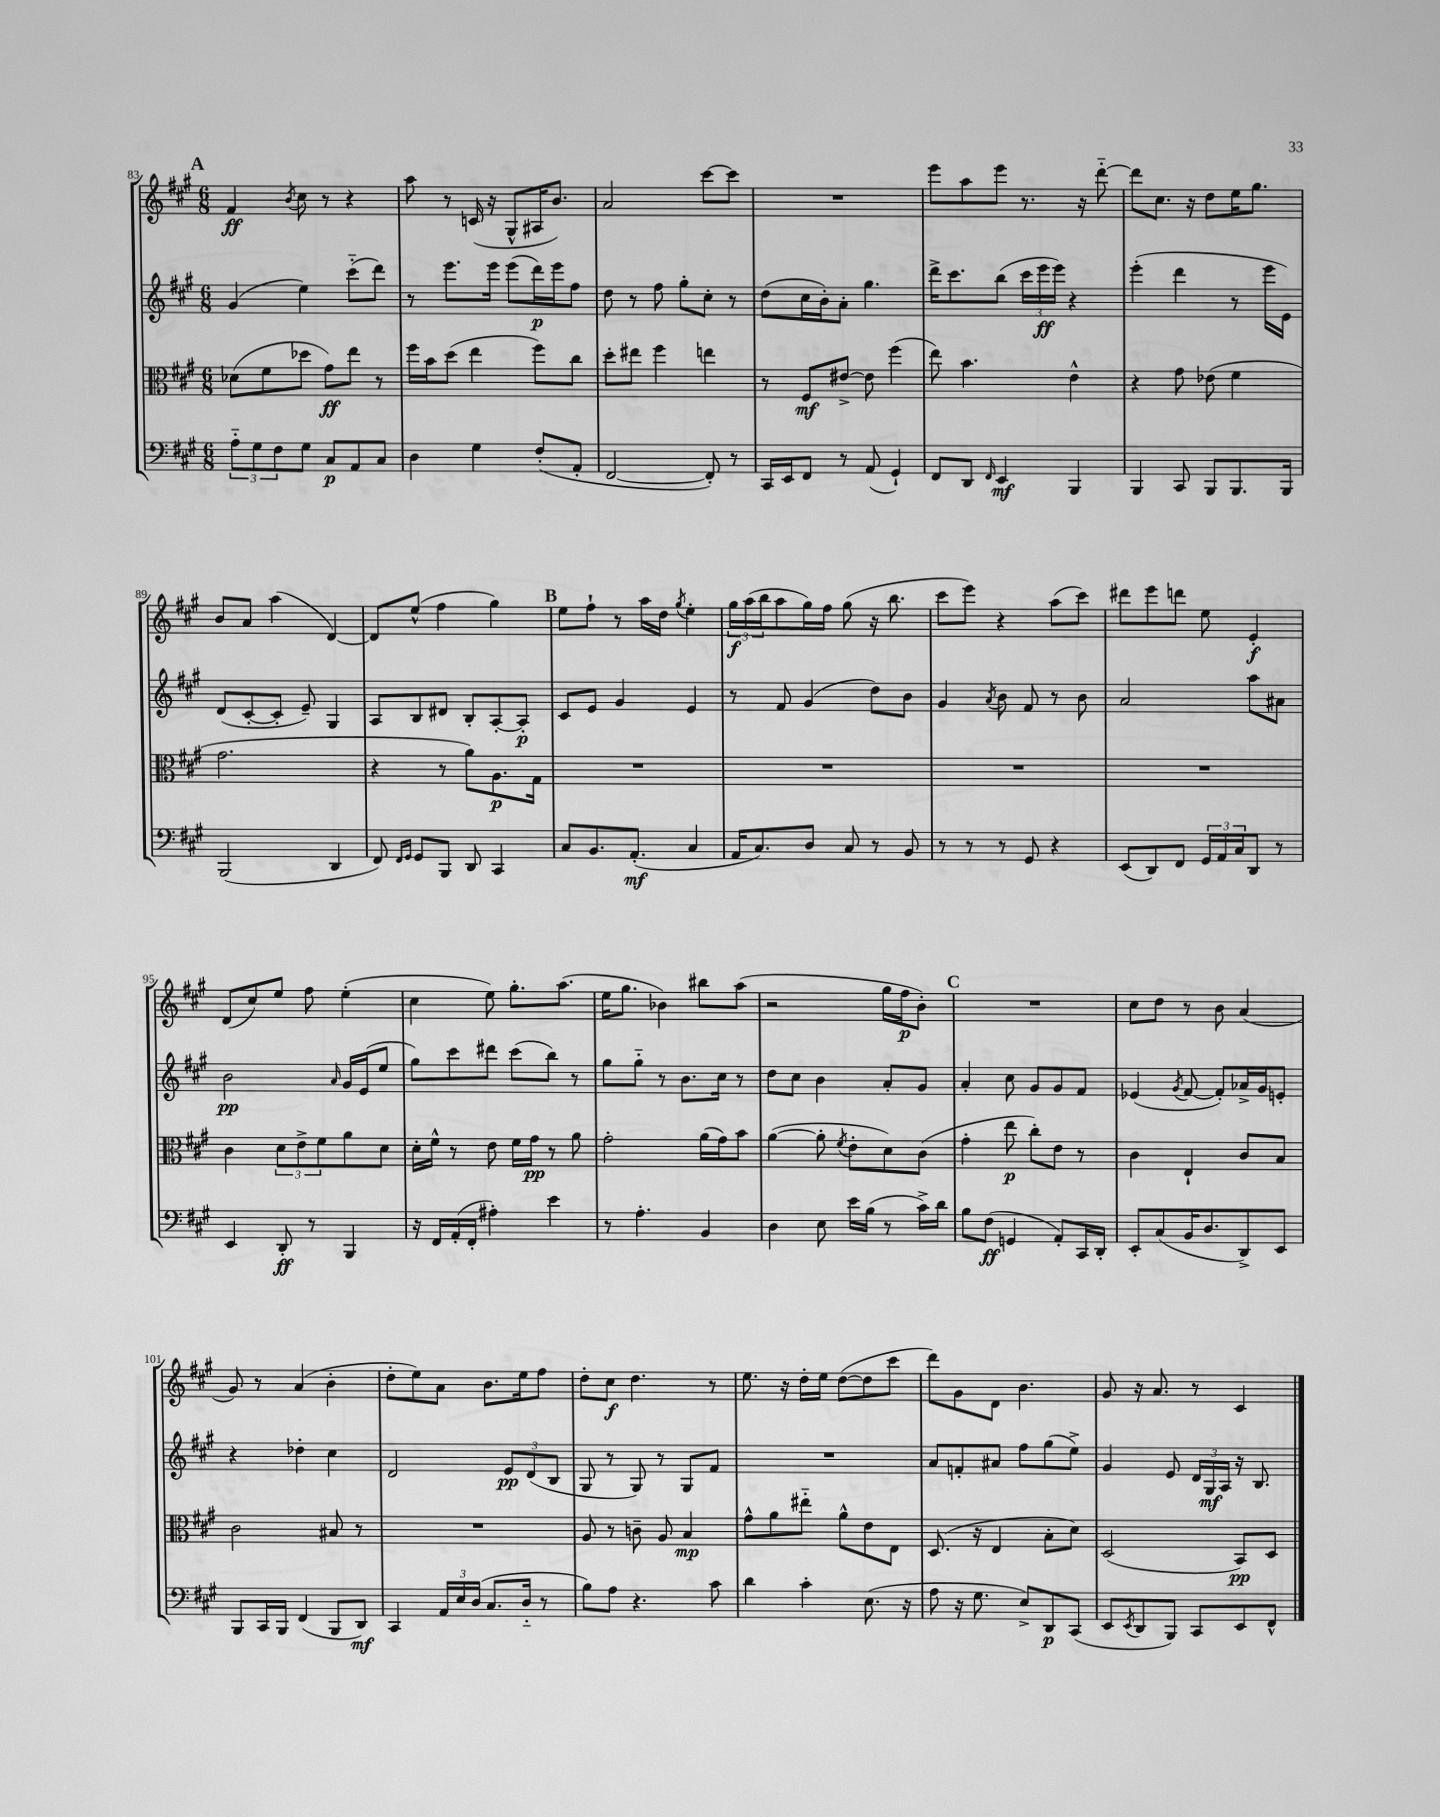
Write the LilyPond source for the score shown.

<<
\new StaffGroup <<
\new Staff = "s0" {
    \clef treble \key a \major \numericTimeSignature \time 6/8
    \mark \markup { \bold "A" } fis'4\ff \acciaccatura { b'8 } cis''8 r8 r4 |
    a''8 r8 c'16( r16 gis8-^ ais16 b'8.) |
    a'2 cis'''8~ cis'''8 |
    R2. |
    e'''8 a''8 e'''8 r8. r16 d'''8~-_ |
    d'''8 cis''8. r16 d''8 e''16 gis''8. |
    b'8 a'8 a''4( d'4~) |
    d'8 e''8-^( fis''4 gis''4) |
    \mark \markup { \bold "B" } e''8 fis''8-! r8 a''16 d''16 \acciaccatura { gis''8 } e''4-. |
    \tuplet 3/2 { gis''16\f a''16( b''16 } a''8 gis''16) fis''16 gis''8( r16 b''8. |
    cis'''8 e'''8) r4 a''8( cis'''8) |
    dis'''8 e'''8 d'''8 e''8 e'4-.\f |
    d'8( cis''8) e''8 fis''8 e''4-.( |
    cis''4 e''8) gis''8.-. a''8.( |
    e''16 gis''8. bes'4) bis''8 a''8( |
    r2 gis''16 fis''16\p b'8-.) |
    \mark \markup { \bold "C" } R2. |
    cis''8 d''8 r8 b'8 a'4( |
    gis'8) r8 a'4( b'4-. |
    d''8-. e''8) a'8 b'8. e''16 fis''8 |
    d''8-. cis''8\f d''4. r8 |
    e''8. r16 d''16-. e''16 d''8~( d''8 cis'''8 |
    d'''8) gis'8 d'8 b'4. |
    gis'8 r16 a'8. r8 cis'4 \bar "|." |
}
\new Staff = "s1" {
    \clef treble \key a \major \numericTimeSignature \time 6/8
    \mark \markup { \bold "A" } gis'4( e''4) cis'''8-_( d'''8) |
    r8 e'''8. e'''16 e'''8( d'''16\p) e'''16 fis''8 |
    d''8 r8 fis''8 gis''8-. cis''8-. r8 |
    d''8( cis''16 b'16-.) a'8-. gis''4. |
    d'''16-> cis'''8. b''8( \tuplet 3/2 { cis'''16 e'''16\ff e'''16) } r4 |
    e'''4-.( d'''4 r8 e'''16 e'16) |
    d'8( cis'8~-. cis'8-. e'8--) gis4 |
    a8 b8 dis'8 b8-. a8~-. a8-.\p |
    \mark \markup { \bold "B" } cis'8 e'8 gis'4 e'4 |
    r8 fis'8 gis'4( d''8) b'8 |
    gis'4 \acciaccatura { a'8 } b'8 fis'8 r8 b'8 |
    a'2 a''8 ais'8 |
    b'2\pp \grace { a'16 } gis'16 e'16( e''8 |
    gis''8) cis'''8 dis'''8 cis'''8( b''8) r8 |
    gis''8 gis''8-_ r8 b'8. cis''16 r8 |
    d''8 cis''8 b'4 a'8-. gis'8 |
    \mark \markup { \bold "C" } a'4-. cis''8 gis'8 gis'8 fis'8 |
    ees'4( \acciaccatura { gis'8 } fis'8~ fis'8-.) aes'16-> gis'16 e'8-. |
    r4 des''4-. cis''4 |
    d'2 \tuplet 3/2 { e'8\pp d'8( b8 } |
    gis8 r8 gis8) r8 gis8 fis'8 |
    R2. |
    a'8 f'8-. ais'8 fis''8 gis''8( e''8->) |
    gis'4 e'8 \tuplet 3/2 { d'16 gis16\mf a16 } r16 b8. \bar "|." |
}
\new Staff = "s2" {
    \clef alto \key a \major \numericTimeSignature \time 6/8
    \mark \markup { \bold "A" } des'8( fis'8 des''8 gis'8\ff) e''8 r8 |
    fis''16 b'16 d''8( e''4 fis''8) cis''8 |
    d''8-. eis''8 fis''4 e''4 |
    r8 fis8\mf eis'8~-> eis'8 fis''4( |
    e''8) b'4. e'4-^ |
    r4 gis'8 ees'8( fis'4 |
    gis'2. |
    r4 r8 a'8) a8.\p gis16 |
    \mark \markup { \bold "B" } R2. |
    R2. |
    R2. |
    R2. |
    cis'4 \tuplet 3/2 { d'8 e'8-> fis'8 } a'8 d'8 |
    d'16-. fis'16-^ r8 e'8 fis'16 gis'16\pp r8 a'8 |
    gis'2-. a'16( gis'16) b'8 |
    a'4~( a'8-. \acciaccatura { fis'8 } e'8-. d'8) cis'8( |
    \mark \markup { \bold "C" } gis'4-. e''8\p cis''8-.) e'8 r8 |
    cis'4 e4-! cis'8 b8 |
    cis'2 bis8 r8 |
    R2. |
    a8 r8 c'8-- a8 b4\mp |
    gis'8-^ a'8 eis''8-_ a'8-^ e'8 e8 |
    d8.( r16 e4 b8-. d'8) |
    d2( b,8\pp) d8 \bar "|." |
}
\new Staff = "s3" {
    \clef bass \key a \major \numericTimeSignature \time 6/8
    \mark \markup { \bold "A" } \tuplet 3/2 { a8-_ gis8 fis8 } gis8 cis8\p a,8 cis8 |
    d4 gis4 fis8-.( a,8-. |
    fis,2~ fis,8-.) r8 |
    cis,16 e,16 fis,8 r8 a,8( gis,4-!) |
    fis,8 d,8 \grace { fis,16 } e,4\mf b,,4 |
    b,,4 cis,8 b,,8 b,,8. b,,16 |
    b,,2( d,4 |
    fis,8) \grace { fis,16 gis,16 } gis,8 b,,8 d,8 cis,4 |
    \mark \markup { \bold "B" } cis8 b,8. a,8.-.\mf( cis4 |
    a,16 cis8.) d8 cis8 r8 b,8 |
    r8 r8 r8 gis,8 r4 |
    e,8( d,8) fis,8 \tuplet 3/2 { gis,16 a,16 cis16 } d,8 r8 |
    e,4 d,8-.\ff r8 b,,4 |
    r16 fis,16 a,16-.( fis,16-. ais4-.) e'4 |
    r8 a4.-. b,4 |
    d4 e8 e'16 b16( r8 cis'16->) d'16 |
    \mark \markup { \bold "C" } b8 fis8\ff( g,4 a,8-.) cis,16 d,16-. |
    e,8-. cis8( b,16 d8. d,8->) e,8 |
    b,,8 cis,16 b,,16 fis,4( b,,8 d,8\mf) |
    cis,4 \tuplet 3/2 { a,16 e16 d16( } cis8. d16-_ r8 |
    b8) a8 r4. cis'8 |
    d'4 cis'4-. e8.( r16 |
    a8 r16 gis8. e8->) d,8\p cis,8( |
    e,8 \acciaccatura { e,8 } d,8 b,,8) cis,8 e,8 fis,8-^ \bar "|." |
}
>>
>>
\layout { \context { \Score currentBarNumber = #83 } }
